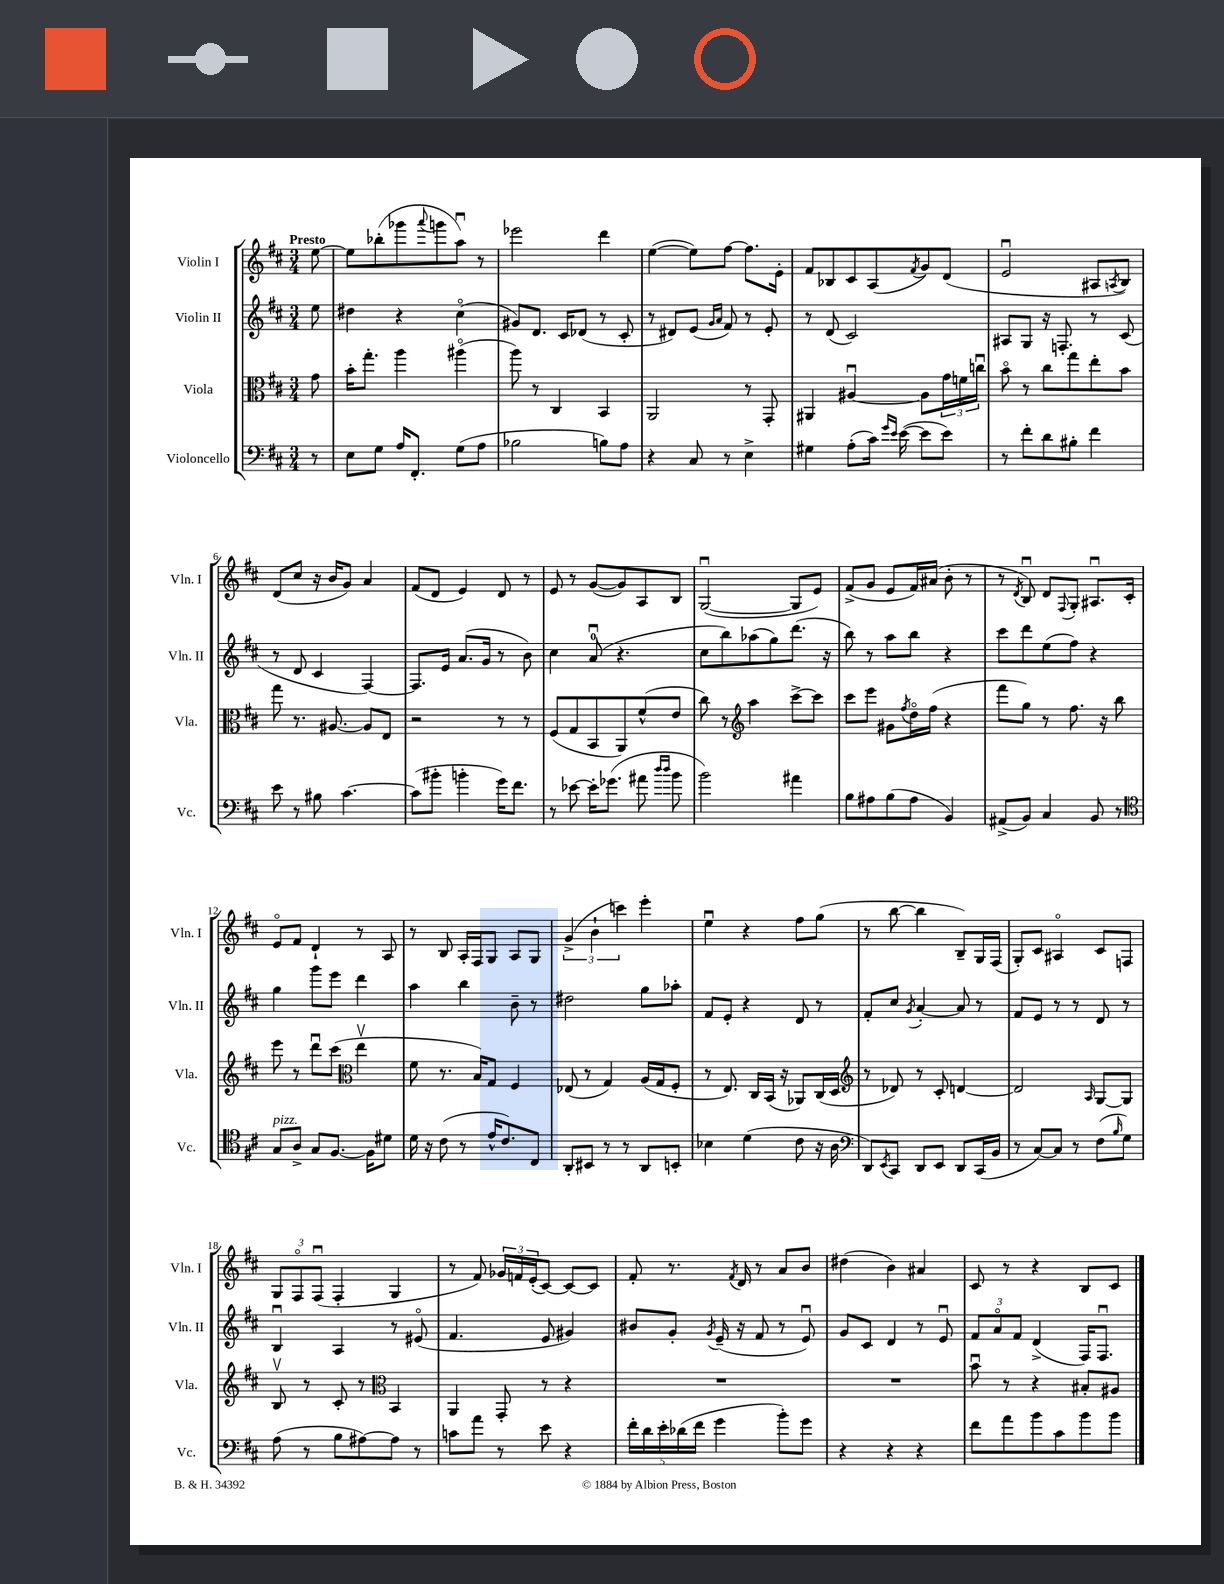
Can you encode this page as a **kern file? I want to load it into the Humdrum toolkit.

**kern	**kern	**kern	**kern
*part4	*part3	*part2	*part1
*staff4	*staff3	*staff2	*staff1
*I"Violoncello	*I"Viola	*I"Violin II	*I"Violin I
*I'Vc.	*I'Vla.	*I'Vln. II	*I'Vln. I
*clefF4	*clefC3	*clefG2	*clefG2
*k[f#c#]	*k[f#c#]	*k[f#c#]	*k[f#c#]
*M3/4	*M3/4	*M3/4	*M3/4
=	=	=	=
!	!	!	!LO:TX:a:B:t=Presto
8r	8g\	8ee\	[8ee\
=1	=1	=1	=1
8E\L	16b'\KL	4dd#X\	8ee\L]
.	8.gg'\J	.	.
8G\J	.	.	(8bb-X'\
16A/KL	4aa\	4r	8ggg-X\
8.FF#'/J	.	.	.
.	.	.	8qqaaa/
.	.	.	8gggn\
(8G\L	(4aa#X\	(4cc#\	8aau\J)
8A\J	.	.	8r
=2	=2	=2	=2
2B-X\	8aa\)	8g#X/L)	2eee-X\
.	8r	8.d/J	.
.	4C#/	.	.
.	.	16c#/KL	.
.	.	(8d-X/J	.
8Bn\L)	4BB/	8r	4ddd\
8A\J	.	8c#'/	.
=3	=3	=3	=3
4r	2AA/	8r	([4ee\
.	.	8d#X/L)	.
8C#/	.	(8e/J	8ee\L])
.	.	16qqg/LL	.
.	.	16qqa/JJ	.
8r	.	8f#/)	[8ff#\J
4E^\	8r	8r	8.ff#\L]
.	8GG'/	8e'/	.
.	.	.	16e'\Jk
=4	=4	=4	=4
4G#X\	4AA#X/	8r	8f#/L
.	.	(8d/	8B-X/
(8A'\L	[4A#Xu/	2c#/)	8c#/
16c#\Jk)	.	.	(8A/
16qqg/LL	.	.	.
16qqe/JJ	.	.	.
([16e\	.	.	.
.	.	.	8qf#/
8e\L]	8A#\L]	.	8g/)
8e\J)	24g\L	.	(8d/J
.	24fn\	.	.
.	24ccnu\JJ	.	.
=5	=5	=5	=5
8r	8b\	8A#X/L	2eu/
8f#'\L	8r	8G/J	.
8d\	8cc#\L	16r	.
.	.	8.Fn'/	.
8B#X'\J	8gg\	.	.
4f#\	8ee'\	8r	8A#X/L
.	.	.	8qAn/
.	8b\J	(8c#/	8B/J)
!!LO:LB:g=z
=6	=6	=6	=6
8e\	8gg\	8r	(8d/L
8r	8.r	8d/	8cc#/J
8B#X\	.	4c#/	16r
.	[8.A#X/	.	16b/KL
[4.c#\	.	.	8g/J)
.	8A#/L]	[4F#/)	4a/
.	8E/J	.	.
=7	=7	=7	=7
(8c#\L]	2r	8.F#/L]	(8f#/L
8b#X'\J	.	.	8d/J
.	.	16e/Jk	.
4bn'\	.	(8.a/L	4e/)
.	.	16g/Jk	.
16g\KL)	8r	8r	8d/
8.f#\J	.	.	.
.	8r	8b\)	8r
=8	=8	=8	=8
8r	(8F#/L	4cc#\	8e/
[8e-X\	8G/	.	8r
16e-'\KL]	8BB/	(8au/	([8g/L
(8.g-X\J	.	.	.
.	8AA/)	4.r	8g/])
8a#X\	(8f#^^/	.	8A/
16qqdd/LL	.	.	.
16qqdd/JJ	.	.	.
8b\	8e/J	.	8B/J
=9	=9	=9	=9
2b\)	8cc#\)	8cc#\L	([2Gu/
.	8r	8bb\)	.
*	*clefG2	*	*
.	4aa\	(8aa-X\	.
.	.	8gg\)	.
4a#X\	[8ccc#^\L	(8.ddd\J	8G/L]
.	8ccc#\J]	.	8e/J)
.	.	16r	.
=10	=10	=10	=10
8B\L	8ccc#\L	8bb\)	(8f#^/L
8A#X\	8eee\J	8r	8g/J
(8B\	8g#X\L	8aa\L	8e/L
.	8qff#/	.	.
8A#\J	16dd\L	8bb\J	16f#/L)
.	(16ff#\JJ	.	(16a#X/JJ
4BB/)	4r	4r	8b'\
.	.	.	8r
=11	=11	=11	=11
(8AA#X^/L	8fff#\L	8ccc#\L	8r
.	.	.	8qd/
8BB/J)	8gg\J)	8ddd\	8Bu/)
4C#/	8r	(8ee\	8d/L
.	.	.	8qqF#/
.	8.ff#\	8ff#\J)	8G'/J
8BB/	.	4r	8.A#Xu/L
.	16r	.	.
8r	8bb\	.	.
.	.	.	16c#'/Jk
!!LO:LB:g=z
=12	=12	=12	=12
*clefC4	*	*	*
!LO:TX:a:i:t=pizz.	!	!	!
8G/L	8eee\	4gg\	8e/L
8A^/J	8r	.	8f#/J
8G/L	8dddu\L	8ggg\L	4d`/
[8.F#/J	(8ccc#\J	8eee\J	.
*	*clefC3	*	*
.	4eev\	4ddd\	8r
16F#\KL]	.	.	.
8d#X\J	.	.	8A/
=13	=13	=13	=13
16d\	8f#\	4aa\	8r
16r	.	.	.
(8c#\	8.r	.	8B/
8r	.	4bb\	16A'/LL
.	16B/KL)	.	16F#/J
16e^^/KL	8G/J	.	8G/J
8.c#/)	.	.	.
.	4F#/	8b~\	8A/L
8C#/J	.	8r	8G/J
=14	=14	=14	=14
8AA'/L	(8E-X/	2dd#X\	(6g^/
8BB#X/J	8r	.	.
.	.	.	6b`\
8r	4G/)	.	.
.	.	.	6cccn\)
8r	.	.	.
8AA/L	(16A/LL	8gg\L	4eee'\
.	16G/J	.	.
8BBn'/J	8F#'/J	8aa-X'\J	.
=15	=15	=15	=15
4B-X\	8r	8f#/L	4eeu\
.	8.E/)	8e'/J	.
(4d\	.	4r	4r
.	16C#/LL	.	.
.	(16BB/JJ	.	.
.	16r	.	.
8c#\	8AA-X/L)	8d/	8ff#\L
16r	(16C#/L	8r	(8gg\J
16A\	16D/JJ	.	.
=16	=16	=16	=16
*clefF4	*clefG2	*	*
8DD/L)	8r	8f#'/L	8r
8qEE/	.	.	.
8CC#/J	8d-X/)	8cc#/J	[8bb\
.	.	8qg/	.
8DD/L	8r	[4a'/	4bb\]
8EE/J	8c#'/	.	.
8DD/L	[4dn/	8a/]	8B~/L)
(16CC#/L	.	8r	16G/L
16BB/JJ	.	.	(16F#/JJ
=17	=17	=17	=17
8r	2d/]	8f#/L	8G'/L)
[8C#/L)	.	8e/J	8c#/J
8C#/J]	.	8r	4A#X/
8r	.	8r	.
.	16qqA/	.	.
(8F#\L	[8G/L	8d/	8c#/L
16qqB/	.	.	.
8G\J)	8G/J]	8r	8Fn/J
!!LO:LB:g=z
=18	=18	=18	=18
(8A\	8Bv/	4Bu/	12G/L
.	.	.	12F#/
8r	8r	.	.
.	.	.	(12F#u/J
8B\L	8c#'/	4A/	4F#'/
[8A#X\)	8r	.	.
*	*clefC3	*	*
8A#\J]	4BB/	8r	4G/
8r	.	(8e#X/	.
=19	=19	=19	=19
8cn\L	4AA/	4.f#/	8r
8a\J	.	.	8f#/)
8r	8GG'/	.	24g-X/LL
.	.	.	24fn/
.	.	.	(24e'/J
8e\	8r	8e/	[8c#/J)
4r	4r	4g#X/)	8c#/L_
.	.	.	8c#/J]
=20	=20	=20	=20
20f#'\LL	2.r	8b#X/L	8f#'/
20d\	.	.	.
20e'\	.	.	.
.	.	8g'/J	8.r
(20d-X\	.	.	.
20f#\JJ	.	.	.
.	.	8qg/	.
4g\	.	(16e~/	.
.	.	.	8qf#/
.	.	16r	16d/
.	.	8f#/	8r
8b'\L)	.	8r	8a/L
8g\J	.	8eu/)	8b/J
=21	=21	=21	=21
4r	2.r	8g/L	(4dd#X\
.	.	8c#/J	.
4r	.	4d/	4b\)
4r	.	8r	4a#X/
.	.	8eu/	.
=22	=22	=22	=22
8f#\L	8bu\	12f#/L	8c#/
.	.	12a/	.
8a\	8r	.	8r
.	.	12f#/J	.
8b\	4r	(4d^/	4r
8c#\	.	.	.
8b\	8B#X'/L	16F#/KL)	8B/L
.	.	8.F#u/J	.
8b\J	8A#X/J	.	8c#/J
==	==	==	==
*-	*-	*-	*-
